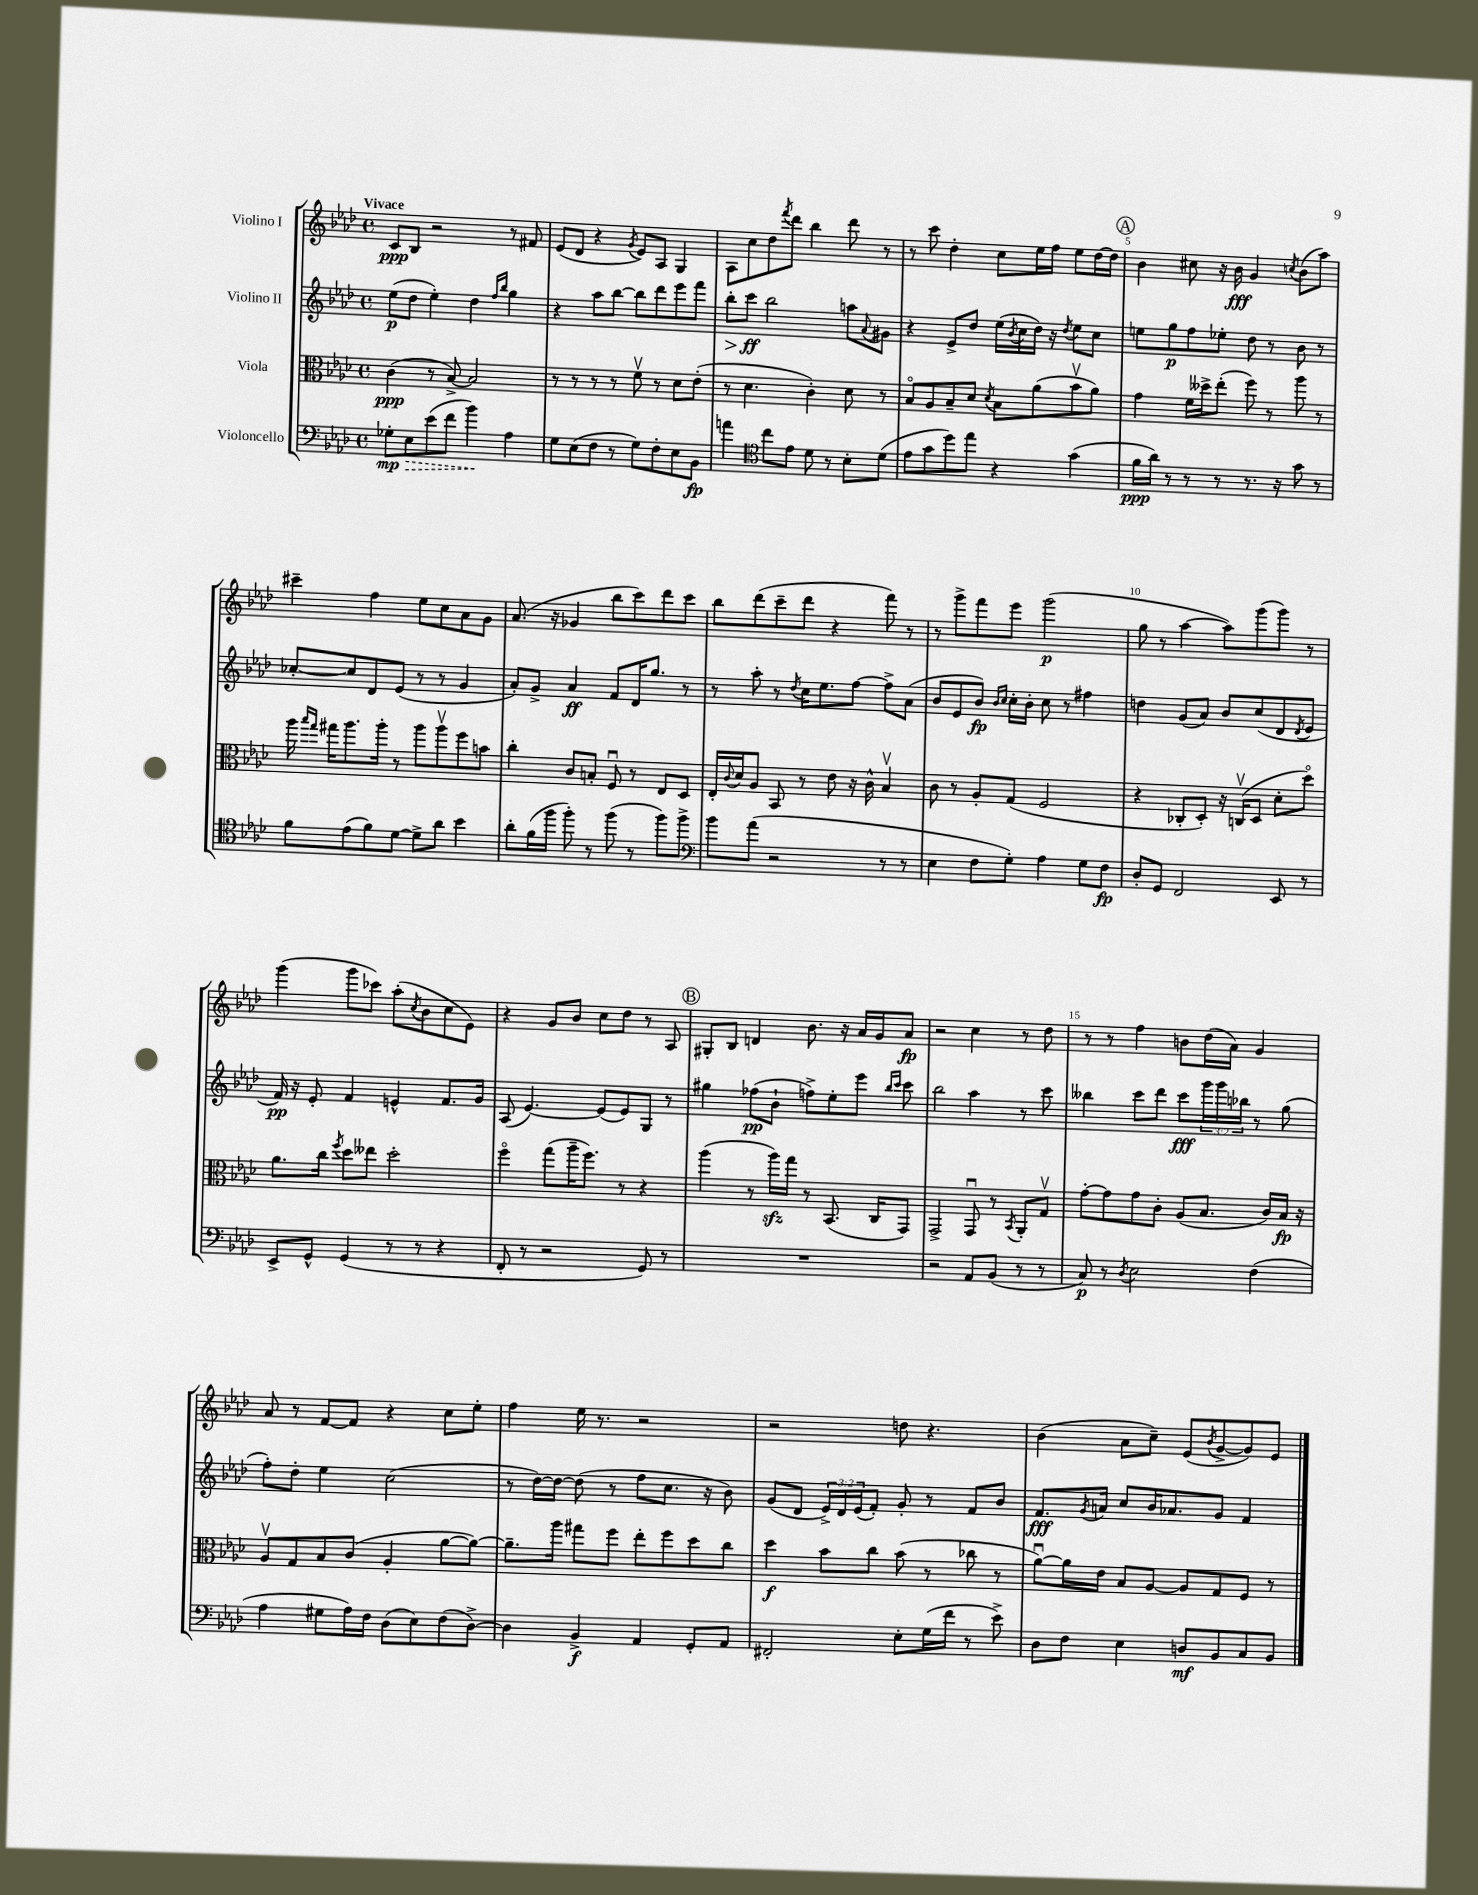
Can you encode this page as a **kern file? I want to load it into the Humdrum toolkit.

**kern	**dynam	**kern	**dynam	**kern	**dynam	**kern	**dynam
*part4	*part4	*part3	*part3	*part2	*part2	*part1	*part1
*staff4	*staff4	*staff3	*staff3	*staff2	*staff2	*staff1	*staff1
*I"Violoncello	*	*I"Viola	*	*I"Violino II	*	*I"Violino I	*
*clefF4	*	*clefC3	*	*clefG2	*	*clefG2	*
*k[b-e-a-d-]	*	*k[b-e-a-d-]	*	*k[b-e-a-d-]	*	*k[b-e-a-d-]	*
*M4/4	*	*M4/4	*	*M4/4	*	*M4/4	*
*met(c)	*	*met(c)	*	*met(c)	*	*met(c)	*
=1	=1	=1	=1	=1	=1	=1	=1
!	!	!	!	!	!	!LO:TX:a:B:t=Vivace	!
!	!LO:HP:b	!	!	!	!	!	!
8G-X'\L	> mp	(4c\	ppp	(8ee-\L	p	8c/L	ppp
8E-\	.	.	.	8dd-\J	.	8B-/J	.
(8e-\	.	8r	.	4ee-'\)	.	2r	.
8f\J	.	[8B-^/)	.	.	.	.	.
4b-\)	.	2B-/]	.	4dd-\	.	.	.
.	.	.	.	16qqff/LL	.	.	.
.	.	.	.	16qqbb-/JJ	.	.	.
4A-\	]	.	.	4gg\	.	8r	.
.	.	.	.	.	.	8f#X/	.
=2	=2	=2	=2	=2	=2	=2	=2
8G\L	.	8r	.	4r	.	(8e-/L	.
(8E-\	.	8r	.	.	.	8d-/J	.
8F\J	.	8r	.	8aa-\L	.	4r	.
8r	.	8r	.	[8bb-\J	.	.	.
.	.	.	.	.	.	8qg/	.
8G\L)	.	8fv\	.	8bb-\L]	.	8e-/L)	.
8F'\	.	8r	.	8ddd-\	.	8A-/J	.
8E-\	.	8d-\L	.	8eee-\	.	4G/	.
8BB-\J	fp	(8e-'\J	.	8fff\J	.	.	.
=3	=3	=3	=3	=3	=3	=3	=3
!	!	!	!	!	!LO:HP:b	!	!
4an\	.	8r	.	8bb-'\L	>	8A-\L	.
.	.	4.d-\	.	8ccc\J	ff	8cc\	.
*clefC4	*	*	*	*	*	*	*
8cc\L	.	.	.	2bb-\	]	8dd-\	.
.	.	.	.	.	.	8qfff/	.
8e-\J	.	.	.	.	.	8ddd-\J	.
8d-\	.	4c'\)	.	.	.	4bb-\	.
8r	.	.	.	.	.	.	.
8B-'\L	.	8d-\	.	8aan\L	.	8ddd-\	.
.	.	.	.	8qqa-/	.	.	.
(8d-\J	.	8r	.	8g#X\J	.	8r	.
=4	=4	=4	=4	=4	=4	=4	=4
8e-\L	.	8B-/L	.	4r	.	8r	.
8g\	.	8A-/	.	.	.	8ccc\	.
8dd-\)	.	8B-~/	.	8e-^/L	.	4dd-'\	.
8ee-\J	.	8d-/J	.	8dd-/J	.	.	.
.	.	8qd-/	.	.	.	.	.
4r	.	8B-\L	.	(16ee-\LL	.	8cc\L	.
.	.	.	.	8qb-/	.	.	.
.	.	.	.	16cc\	.	.	.
.	.	(8a-\	.	16dd-\JJ)	.	16ee-\L	.
.	.	.	.	16r	.	16ff\JJ	.
.	.	.	.	8qdd-/	.	.	.
(4g\	.	8b-v\	.	8ee-\L	.	8ee-\L	.
.	.	8a-\J)	.	8cc\J	.	[16dd-\L	.
.	.	.	.	.	.	16dd-\JJ]	.
!!LO:REH:place=s1:t=A
=5	=5	=5	=5	=5	=5	=5	=5
16f\LL	ppp	4g\	.	8een\L	.	4b-\	.
16a-\JJ)	.	.	.	.	.	.	.
8r	.	.	.	8gg\	p	.	.
8r	.	16f\LL	.	8ff\	.	8cc#X\	.
.	.	16dd--X^\J	.	.	.	.	.
8r	.	(8ee-'\J	.	8ee-X'\J	.	16r	.
.	.	.	.	.	.	16b-\	fff
8.r	.	8ff\)	.	8dd-\	.	4g/	.
.	.	8r	.	8r	.	.	.
16r	.	.	.	.	.	.	.
.	.	.	.	.	.	8qccn/	.
8g\	.	8aa-\	.	8b-\	.	(8b-\L	.
8r	.	8r	.	8r	.	8aa-\J)	.
!!LO:LB:g=z
=6	=6	=6	=6	=6	=6	=6	=6
8f\L	.	16aa-\	.	[8cc-X'/L	.	4ccc#X~\	.
.	.	16qqbb-/LL	.	.	.	.	.
.	.	16qqgg/JJ	.	.	.	.	.
.	.	16gg#X\KL	.	.	.	.	.
(8e-\	.	8.aa-\	.	8cc-/]	.	.	.
8f\)	.	.	.	8d-/	.	4ff\	.
.	.	16aa-'\Jk	.	.	.	.	.
[8d-\J	.	8r	.	(8e-/J	.	.	.
8d-^\L]	.	8aa-\L	.	8r	.	8ee-\L	.
8a-\J	.	8aa-v\	.	8r	.	8cc\	.
4b-\	.	8ff\	.	4g/	.	8a-\	.
.	.	8bn\J	.	.	.	8g\J	.
=7	=7	=7	=7	=7	=7	=7	=7
8a-'\L	.	4cc'\	.	8a-'/L)	.	(8.a-/	.
(16f\L	.	.	.	8g^/J	.	.	.
16ff\JJ	.	.	.	.	.	16r	.
8ff'\)	.	8c/L	.	4a-/	ff	4g-X/	.
8r	.	8Bn'/J	.	.	.	.	.
(8ff\	.	8Fu/	.	8f/L	.	8bb-\L	.
8r	.	8r	.	16d-/K	.	8ccc\)	.
.	.	.	.	8.gg/J	.	.	.
8ff\L)	.	8E-/L	.	.	.	8ddd-\	.
8ff^\J	.	8D-/J	.	8r	.	8ccc\J	.
=8	=8	=8	=8	=8	=8	=8	=8
*clefF4	*	*	*	*	*	*	*
8b-\L	.	16E-'/LL	.	8r	.	8bb-\L	.
.	.	8qqc/	.	.	.	.	.
.	.	16d-/J	.	.	.	.	.
(8a-\J	.	8A-/J	.	8aa-'\	.	(8ddd-\	.
2r	.	8BB-/	.	8r	.	8ccc~\	.
.	.	.	.	8qdd-/	.	.	.
.	.	8r	.	16cc\KL	.	8ddd-\J	.
.	.	.	.	8.ee-\	.	.	.
.	.	8e-\	.	.	.	4r	.
.	.	16r	.	[8ff\J	.	.	.
.	.	16c^^\	.	.	.	.	.
8r	.	4B-v/	.	8ff^\L]	.	8fff\)	.
8r	.	.	.	(8a-\J	.	8r	.
=9	=9	=9	=9	=9	=9	=9	=9
4E-\	.	8c\	.	8b-/L	.	8r	.
.	.	8r	.	8e-/	.	8ggg^\L	.
8F\L	.	8A-'/L	.	8b-/J)	fp	8fff\	.
.	.	.	.	16qqb-/LL	.	.	.
.	.	.	.	16qqcc/JJ	.	.	.
8G'\J)	.	(8G/J	.	16cc'\LL	.	8eee-\J	.
.	.	.	.	16b-'\JJ	.	.	.
4A-\	.	2F/	.	8cc\	.	(2ggg\	p
.	.	.	.	8r	.	.	.
8G\L	.	.	.	4ff#X\	.	.	.
8F\J	fp	.	.	.	.	.	.
=10	=10	=10	=10	=10	=10	=10	=10
8D-'/L	.	4r	.	4ddn\	.	8gg\	.
8GG/J	.	.	.	.	.	8r	.
2FF/	.	8C-X'/L	.	(8g/L	.	[4aa-\	.
.	.	8D-'/J)	.	8a-/J)	.	.	.
.	.	16r	.	8b-/L	.	8aa-\L])	.
.	.	(16Cnv/KL	.	.	.	.	.
.	.	8D-/J	.	(8cc/	.	(8ggg\	.
8EE-/	.	8d-'\L	.	8d-/	.	8ggg\J)	.
.	.	.	.	8qd-/	.	.	.
8r	.	8dd-\J)	.	8e-/J	.	8r	.
!!LO:LB:g=z
=11	=11	=11	=11	=11	=11	=11	=11
8EE-^/L	.	8.a-\L	.	16f/)	pp	(4ggg\	.
.	.	.	.	16r	.	.	.
8GG^^/J	.	.	.	8e-'/	.	.	.
.	.	16cc\Jk	.	.	.	.	.
.	.	8qff/	.	.	.	.	.
(4GG/	.	8dd-\L	.	4f/	.	8ggg\L	.
.	.	8ee--X\J	.	.	.	8ccc-X\J)	.
8r	.	2dd-'\	.	4en^^/	.	(8aa-'\L	.
.	.	.	.	.	.	8qcc/	.
8r	.	.	.	.	.	8b-\	.
4r	.	.	.	8.f/L	.	8cc\	.
.	.	.	.	.	.	8e-\J)	.
.	.	.	.	16g/Jk	.	.	.
=12	=12	=12	=12	=12	=12	=12	=12
8FF'/	.	4ff\	.	(8A-/	.	4r	.
8r	.	.	.	[4.e-/)	.	.	.
2r	.	(8gg\L	.	.	.	8g/L	.
.	.	16aa-~\K	.	.	.	8b-/J	.
.	.	8.ff\J)	.	.	.	.	.
.	.	.	.	(8e-/L]	.	8cc\L	.
.	.	8r	.	8e-/)	.	8dd-\J	.
8GG/)	.	4r	.	8G/J	.	8r	.
8r	.	.	.	8r	.	8A-/	.
!!LO:REH:place=s1:t=B
=13	=13	=13	=13	=13	=13	=13	=13
1r	.	(4aa-\	.	4gg#X\	.	8G#X'/L	.
.	.	.	.	.	.	8B-/J	.
.	.	8r	.	(8ff-X\L	pp	4dn/	.
.	.	16aa-zz\LL)	.	8b-`\J	.	.	.
.	.	16gg\JJ	.	.	.	.	.
.	.	8r	.	8ffn^\L)	.	8.b-\	.
.	.	(8.BB-/	.	8ee-'\	.	.	.
.	.	.	.	.	.	16r	.
.	.	.	.	8eee-\J	.	16a-/LL	.
.	.	16C/KL	.	.	.	16g/J	.
.	.	.	.	16qqbb-/LL	.	.	.
.	.	.	.	16qqccc/JJ	.	.	.
.	.	8GG/J)	.	8ccc\	.	8a-/J	fp
=14	=14	=14	=14	=14	=14	=14	=14
2r	.	2GG^/	.	2bb-\	.	2r	.
8AA-/L	.	8GGu/	.	4aa-\	.	4cc\	.
(8BB-/J	.	8r	.	.	.	.	.
.	.	8qBB-/	.	.	.	.	.
8r	.	8AA-'/L	.	8r	.	8r	.
8r	.	8Gv/J	.	8ccc\	.	8dd-\	.
=15	=15	=15	=15	=15	=15	=15	=15
8C/)	p	[8g'\L	.	4bb--X\	.	8r	.
8r	.	8g\]	.	.	.	8r	.
8qD-/	.	.	.	.	.	.	.
2E-\	.	8g\	.	8ccc\L	.	4ff\	.
.	.	8c'\J	.	8ddd-\J	.	.	.
.	.	(8A-/L	.	8ccc\L	fff	8bn\L	.
.	.	8.B-/J	.	24ggg\L	.	(16dd-\L	.
.	.	.	.	24ggg\	.	.	.
.	.	.	.	.	.	16a-\JJ)	.
.	.	.	.	24bb-X\JJ	.	.	.
(4F\	.	.	.	8r	.	4g/	.
.	.	16c/LL)	.	.	.	.	.
.	.	16B-/JJ	fp	(8gg\	.	.	.
.	.	16r	.	.	.	.	.
!!LO:LB:g=z
=16	=16	=16	=16	=16	=16	=16	=16
4A-\	.	8A-v/L	.	8ff'\L)	.	8a-/	.
.	.	8G/	.	8dd-'\J	.	8r	.
8G#X\L	.	8B-/	.	4ee-\	.	[8f/L	.
16A-\L)	.	(8c/J	.	.	.	8f/J]	.
16F\JJ	.	.	.	.	.	.	.
(8D-\L	.	4A-'/	.	(2cc\	.	4r	.
8E-\)	.	.	.	.	.	.	.
(8F\	.	[8a-\L	.	.	.	8cc\L	.
[8D-^\J)	.	8a-\J_)	.	.	.	8ee-'\J	.
=17	=17	=17	=17	=17	=17	=17	=17
4D-\]	.	8.a-~\L]	.	8r	.	4ff\	.
.	.	.	.	[16dd-\LL)	.	.	.
.	.	16aa-\Jk	.	16dd-\JJ_	.	.	.
4BB-^/	f	8gg#X\L	.	(8dd-\]	.	16ee-\	.
.	.	.	.	.	.	8.r	.
.	.	8ff\J	.	8r	.	.	.
4AA-/	.	8ee-'\L	.	8ff\L	.	2r	.
.	.	8ff\	.	8.cc\J	.	.	.
8GG'/L	.	8dd-\	.	.	.	.	.
.	.	.	.	16r	.	.	.
8AA-/J	.	8cc\J	.	8b-\)	.	.	.
=18	=18	=18	=18	=18	=18	=18	=18
2FF#X'/	.	4dd-\	f	(8g/L	.	2r	.
.	.	.	.	8d-/J	.	.	.
.	.	8b-\L	.	24e-^/LL)	.	.	.
.	.	.	.	24d-/	.	.	.
.	.	.	.	(24e-/J	.	.	.
.	.	8cc\J	.	8f'/J)	.	.	.
8E-'\L	.	(8b-\	.	8g'/	.	8ddn\	.
(16G\L	.	8r	.	8r	.	4.r	.
16f\JJ	.	.	.	.	.	.	.
8r	.	8cc-X\	.	8f/L	.	.	.
8e-^\)	.	8r	.	8b-/J	.	.	.
=19	=19	=19	=19	=19	=19	=19	=19
8D-\L	.	[8a-u\L)	.	8.f/L	fff	(4b-\	.
8F\J	.	16a-\L]	.	.	.	.	.
.	.	.	.	8qg/	.	.	.
.	.	16e-\JJ	.	16an/Jk	.	.	.
4E-\	.	8B-/L	.	8cc/L	.	8a-\L	.
.	.	[8A-/J	.	16b-/K	.	8cc~\J)	.
.	.	.	.	8.a-X/	.	.	.
8Dn/L	mf	8A-/L]	.	.	.	(8e-/L	.
.	.	.	.	.	.	8qb-/	.
8BB-/	.	8G/	.	8g/J	.	[8g^/	.
8C/	.	8F/J	.	4f/	.	8g/])	.
8BB-/J	.	8r	.	.	.	8e-/J	.
==	==	==	==	==	==	==	==
*-	*-	*-	*-	*-	*-	*-	*-
